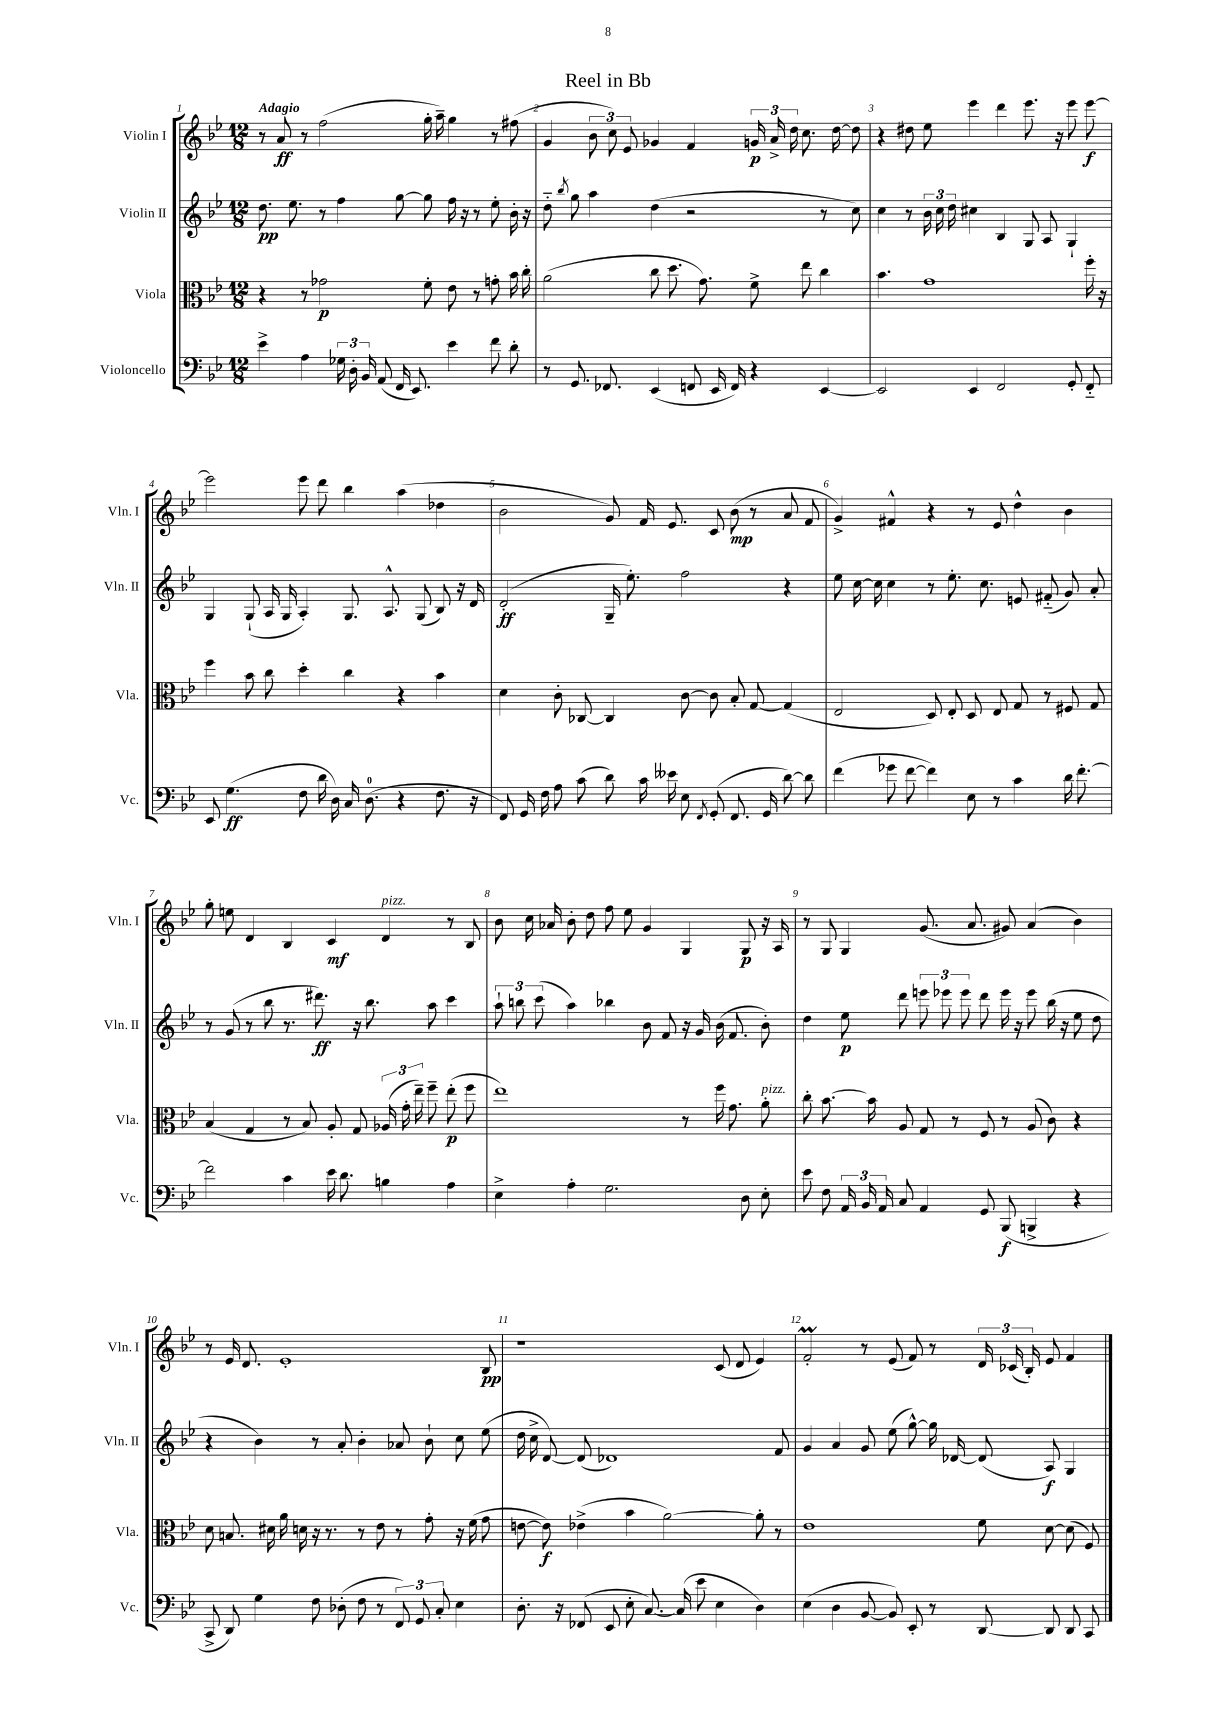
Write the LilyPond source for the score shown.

\header { title = "Reel in Bb" }
<<
\new StaffGroup <<
\new Staff = "s0" \with { instrumentName = "Violin I" shortInstrumentName = "Vln. I" } {
    \clef treble \key bes \major \numericTimeSignature \time 12/8 \tempo "Adagio"
    \autoBeamOff r8 a'8\ff r8 f''2( g''16-. a''16--) g''4 r8 fis''8( |
    g'4 \tuplet 3/2 { bes'8 c''8) ees'8 } ges'4 f'4 \tuplet 3/2 { g'16\p a'16-> d''16 } c''8. d''16~ d''8 |
    r4 dis''8 ees''8 ees'''4 d'''4 ees'''8. r16 ees'''8 ees'''8~\f |
    ees'''2 ees'''8 d'''8 bes''4 a''4( des''4 |
    bes'2 g'8) f'16 ees'8. c'8 bes'8\mp( r8 a'8 f'8 |
    g'4->) fis'4-^ r4 r8 ees'8 d''4-^ bes'4 |
    g''8-. e''8 d'4 bes4 c'4\mf d'4^\markup { \italic "pizz." } r8 bes8 |
    bes'8 c''16 aes'16 bes'8-. d''8 f''8 ees''8 g'4 g4 g8\p r16 a16 |
    r8 g8 g4 g'8.( a'8. gis'8) a'4( bes'4) |
    r8 ees'16 d'8. ees'1-. bes8\pp |
    r1 c'8( d'8 ees'4) |
    f'2-.\prall r8 ees'8( f'8) r8 \tuplet 3/2 { d'16 ces'16( bes16-.) } ees'8 f'4 \bar "|." |
}
\new Staff = "s1" \with { instrumentName = "Violin II" shortInstrumentName = "Vln. II" } {
    \clef treble \key bes \major \numericTimeSignature \time 12/8
    \autoBeamOff d''8.\pp ees''8. r8 f''4 g''8~ g''8 f''16 r16 r8 ees''8-. bes'16-. r16 |
    d''8-_ \acciaccatura { bes''8 } g''8 a''4 d''4( r2 r8 c''8) |
    c''4 r8 \tuplet 3/2 { bes'16 c''16 d''16 } cis''4 bes4 g8 a8 g4-! |
    g4 g8-!( a16 g16 a4-.) g8. a8.-^ g8( bes8) r16 d'16 |
    d'2-.\ff( g16-- ees''8.-.) f''2 r4 |
    ees''8 c''16~ c''16 c''4 r8 ees''8.-. c''8. e'8 fis'8-_( g'8) a'8-. |
    r8 g'8( r8 bes''8 r8. dis'''8.\ff) r16 bes''8. a''8 c'''4 |
    \tuplet 3/2 { a''8-! b''8 c'''8( } a''4) bes''4 bes'8 f'8 r16 g'16 bes'16( f'8. bes'8-.) |
    d''4 ees''8\p d'''8 \tuplet 3/2 { e'''8 ees'''8 ees'''8 } d'''8 ees'''16 r16 ees'''8 bes''16( r16 ees''8 d''8 |
    r4 bes'4) r8 a'8-. bes'4-. aes'8 bes'8-! c''8 ees''8( |
    d''16 c''16-> d'8~) d'8( des'1) f'8 |
    g'4 a'4 g'8 ees''8( g''8~-^) g''16 des'16~ des'8( a8\f) g4 \bar "|." |
}
\new Staff = "s2" \with { instrumentName = "Viola" shortInstrumentName = "Vla." } {
    \clef alto \key bes \major \numericTimeSignature \time 12/8
    \autoBeamOff r4 r8 ges'2\p f'8-. ees'8 r8 g'8-. bes'16 c''16-. |
    a'2( c''8 d''8. g'8.) f'8-> ees''8 c''4 |
    bes'4. g'1 f''16-. r16 |
    f''4 bes'8 c''8 d''4-. c''4 r4 bes'4 |
    d'4 c'8-. ces8~ ces4 c'8~ c'8 bes8-. g8~ g4( |
    ees2 d8) ees8-. d8 ees8 g8 r8 fis8 g8 |
    bes4( g4 r8 bes8) a8-. g8 \tuplet 3/2 { aes16( g'16-. ees''16--) } f''8-- ees''8-.\p( f''8 |
    ees''1) r8 f''16 g'8. a'8-.^\markup { \italic "pizz." } |
    c''8-. bes'8.~ bes'16 a8 g8 r8 f8 r8 a8( c'8) r4 |
    d'8 b8. dis'16 a'16 d'16 r16 r8. r8 ees'8 r8 g'8-. r16 f'16( g'8 |
    e'8~ e'8\f) ees'4->( bes'4 a'2~) a'8-. r8 |
    ees'1 f'8 d'8~ d'8( f8) \bar "|." |
}
\new Staff = "s3" \with { instrumentName = "Violoncello" shortInstrumentName = "Vc." } {
    \clef bass \key bes \major \numericTimeSignature \time 12/8
    \autoBeamOff ees'4-> a4 \tuplet 3/2 { ges16 d16-. bes,16 } a,8( f,16 ees,8.) ees'4 f'8 d'8-. |
    r8 g,8. fes,8. ees,4( f,8 ees,16 f,16) r4 ees,4~ |
    ees,2 ees,4 f,2 g,8-. f,8-_ |
    ees,8 g4.\ff( f8 d'16 d16) c16 d8.-0( r4 f8. r16 |
    f,8) g,16 f16 a8 c'8( d'8) c'16 eeses'16 ees8 \acciaccatura { f,8 } g,8-.( f,8. g,16 d'8~) d'8 |
    f'4( ges'8 f'8~ f'4) ees8 r8 c'4 d'16 f'8.~-. |
    f'2 c'4 ees'16 d'8. b4 a4 |
    ees4-> a4-. g2. d8 ees8-. |
    ees'8 f8 \tuplet 3/2 { a,16 bes,16 a,16 } c8 a,4 g,8 bes,,8\f( b,,4-> r4 |
    c,8-> d,8) g4 f8 des8-.( f8 r8 \tuplet 3/2 { f,8) g,8 c8-. } ees4 |
    d8.-. r16 fes,8( ees,8 ees8-. c8.~) c16( ees'8 ees4 d4) |
    ees4( d4 bes,8~ bes,8) ees,8-. r8 d,8~ d,8 d,8 c,8 \bar "|." |
}
>>
>>
\layout { \context { \Score \override BarNumber.break-visibility = ##(#f #t #t) barNumberVisibility = #all-bar-numbers-visible } }
